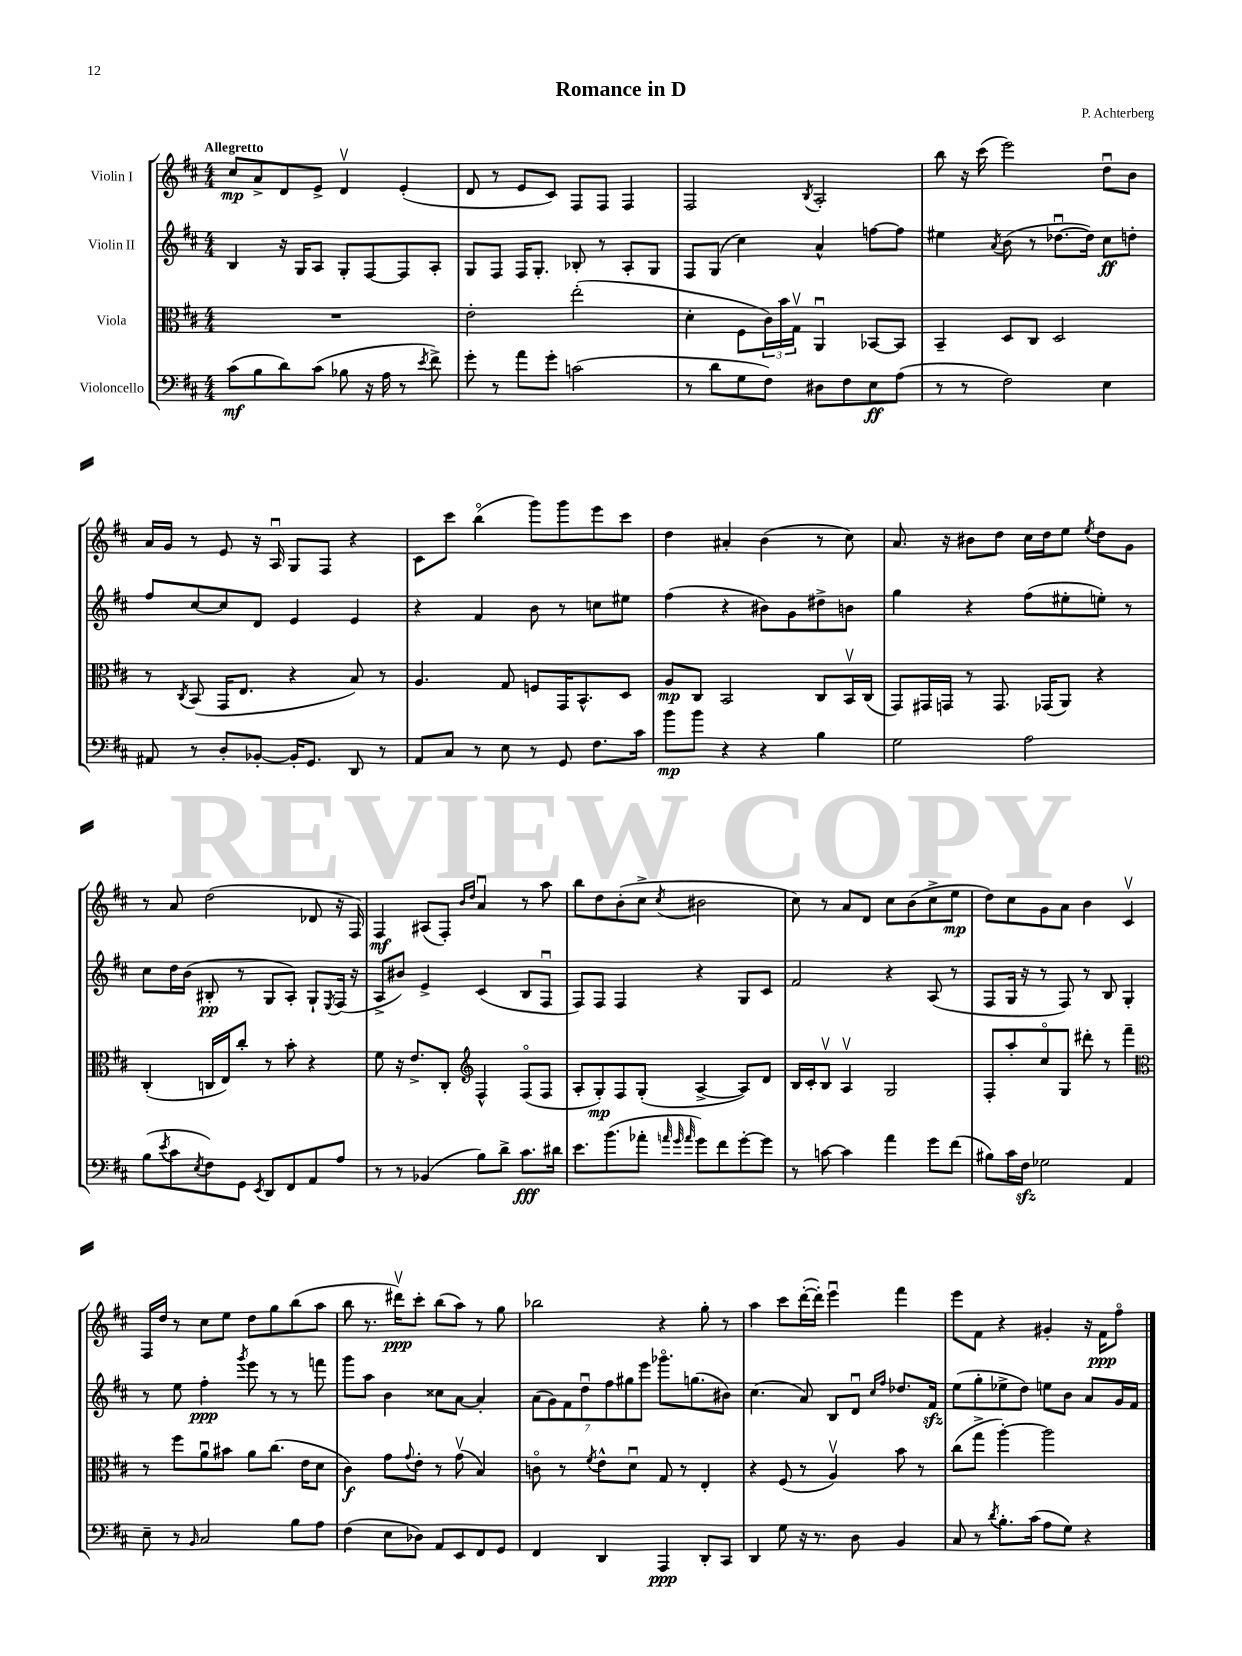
\header { title = "Romance in D" composer = "P. Achterberg" }
<<
\new StaffGroup <<
\new Staff = "s0" \with { instrumentName = "Violin I" } {
    \clef treble \key d \major \numericTimeSignature \time 4/4 \tempo "Allegretto"
    cis''8\mp a'8-> d'8 e'8-> d'4\upbow e'4-.( |
    d'8 r8 e'8 cis'8) fis8 fis8 fis4 |
    fis2 \acciaccatura { b8 } a2-. |
    b''8 r16 cis'''16( e'''2) d''8\downbow b'8 |
    a'16 g'16 r8 e'8 r16 a16\downbow g8 fis8 r4 |
    cis'8 cis'''8 b''4\flageolet( g'''8) g'''8 e'''8 cis'''8 |
    d''4 ais'4-. b'4( r8 cis''8) |
    a'8. r16 bis'8 d''8 cis''16 d''16 e''8 \acciaccatura { e''8 } d''8 g'8 |
    r8 a'8 d''2( des'8 r16 fis16) |
    fis4\mf ais8( fis8-.) \grace { b'16 d''16 } a'4\downbow r8 a''8 |
    b''8 d''8 b'8-.( cis''8-> \acciaccatura { cis''8 } bis'2 |
    cis''8) r8 a'8 d'8 cis''8 b'8( cis''8-> e''8\mp |
    d''8) cis''8 g'8 a'8 b'4 cis'4\upbow |
    fis16 d''16 r8 cis''8 e''8 d''8 g''8 b''8( a''8 |
    b''8 r8. dis'''16\upbow\ppp) cis'''8-. b''8( a''8) r8 g''8 |
    bes''2 r4 g''8-. r8 |
    a''4 cis'''8 d'''16~-.( d'''16-.) e'''4\downbow fis'''4 |
    e'''8 fis'8 r4 gis'4-. r16 fis'16\ppp fis''8\flageolet \bar "|." |
}
\new Staff = "s1" \with { instrumentName = "Violin II" } {
    \clef treble \key d \major \numericTimeSignature \time 4/4
    b4 r16 g16 a8 g8-. fis8~ fis8 a8-. |
    g8 fis8 fis16 g8.-. bes8-. r8 a8-. g8 |
    fis8 g8( cis''4) a'4-^ f''8~ f''8 |
    eis''4 \acciaccatura { a'8 } b'8( r8 des''8.~\downbow des''16) cis''8\ff d''8-. |
    fis''8 cis''8~ cis''8 d'8 e'4 e'4 |
    r4 fis'4 b'8 r8 c''8 eis''8 |
    fis''4( r4 bis'8) g'8 dis''8-> b'8 |
    g''4 r4 fis''8( eis''8-. e''8-.) r8 |
    cis''8 d''16 b'16( bis8-.\pp r8 g8 a8-.) g8-! \acciaccatura { e8 } fis16( r16 |
    a8-> bis'8) e'4-> cis'4( b8 fis8\downbow |
    fis8) fis8 fis4 r4 g8 cis'8 |
    fis'2 r4 a8( r8 |
    fis8 g16 r16 r8 fis8) r8 b8 g4-. |
    r8 e''8 fis''4-.\ppp \acciaccatura { g'''8 } e'''8 r8 r8 f'''8 |
    g'''8 a''8 b'4 cisis''8 a'8~ a'4-. |
    \tuplet 7/4 { a'8( g'8) fis'8 d''8\downbow fis''8 gis''8 e'''8 } ges'''8.\flageolet g''8.( bis'8) |
    cis''4.( a'8) b8 d'8\downbow \grace { cis''16 fis''16 } des''8. fis'16\sfz |
    e''8( g''8-. ees''8-> d''8) e''8 b'8 a'8 g'16 fis'16 \bar "|." |
}
\new Staff = "s2" \with { instrumentName = "Viola" } {
    \clef alto \key d \major \numericTimeSignature \time 4/4
    R1 |
    e'2-. e''2-.( |
    d'4-. fis8 \tuplet 3/2 { cis'16) b'16 g16\upbow } a,4\downbow bes,8~ bes,8 |
    b,4-- d8 cis8 d2 |
    r8 \acciaccatura { cis8 } b,8( g,16 e8. r4 b8) r8 |
    a4. g8 f8 g,16 b,8.-^ d8 |
    a8\mp cis8 b,2 cis8 b,16\upbow cis16( |
    g,8) gis,16 g,16 r8 g,8. ges,16( a,8) r4 |
    cis4-.( c16 e16) cis''8-. r8 b'8-. r4 |
    fis'8 r16 e'8.-> cis8-. \clef treble fis4-^ fis8\flageolet( fis8 |
    a8-. g8-.\mp) fis8 g8-.( a4~-> a8) d'8 |
    b16 cis'16-. b8\upbow a4\upbow g2 |
    fis8-. a''8-. cis''8\flageolet g8 dis'''8-. r8 fis'''4-- |
    \clef alto r8 fis''8 a'8\downbow bis'8 a'8 cis''8.( e'16 d'8 |
    cis'4\f) g'8 \appoggiatura { g'8 } e'8-. r8 g'8\upbow( b4) |
    c'8\flageolet r8 \acciaccatura { fis'8 } e'8-^ d'8\downbow g8 r8 e4-. |
    r4 fis8( r8 a4\upbow) b'8 r8 |
    cis''8( g''8-> a''4~-.) a''2 \bar "|." |
}
\new Staff = "s3" \with { instrumentName = "Violoncello" } {
    \clef bass \key d \major \numericTimeSignature \time 4/4
    cis'8\mf( b8 d'8) cis'8( bes8 r16 a16 r8 \acciaccatura { e'8 } fis'8->) |
    g'8-. r8 a'8 g'8-. c'2( |
    r8 d'8 g8 fis8) dis8 fis8 e8\ff a8( |
    r8 r8 fis2) e4 |
    ais,8 r8 d8-. bes,8~-. bes,16-. g,8. d,8 r8 |
    a,8 cis8 r8 e8 r8 g,8 fis8. cis'16 |
    b'8\mp b'8 r4 r4 b4 |
    g2 a2 |
    b8( \acciaccatura { e'8 } cis'8 \acciaccatura { e8 } fis8) g,8 \acciaccatura { e,8 } d,8 fis,8 a,8 a8 |
    r8 r8 bes,4( b8) d'8-> cis'8.\fff dis'16 |
    e'8. b'8.( aes'8-. \grace { a'32 g'32 a'32 } g'8) fis'8 g'8~-. g'8 |
    r8 c'8~ c'4 a'4 g'8 fis'8( |
    bis8) cis'16 fis16\sfz ges2 a,4 |
    e8-- r8 \grace { b,16 } cis2 b8 a8 |
    fis4( e8 des8) a,8 e,8 fis,8 g,8 |
    fis,4 d,4 a,,4\ppp d,8-. cis,8 |
    d,4 g8 r16 r8. d8 b,4 |
    cis8 r8 \acciaccatura { d'8 } b8.-. cis'16( a8 g8) r4 \bar "|." |
}
>>
>>
\layout { \context { \Score \remove "Bar_number_engraver" } }
